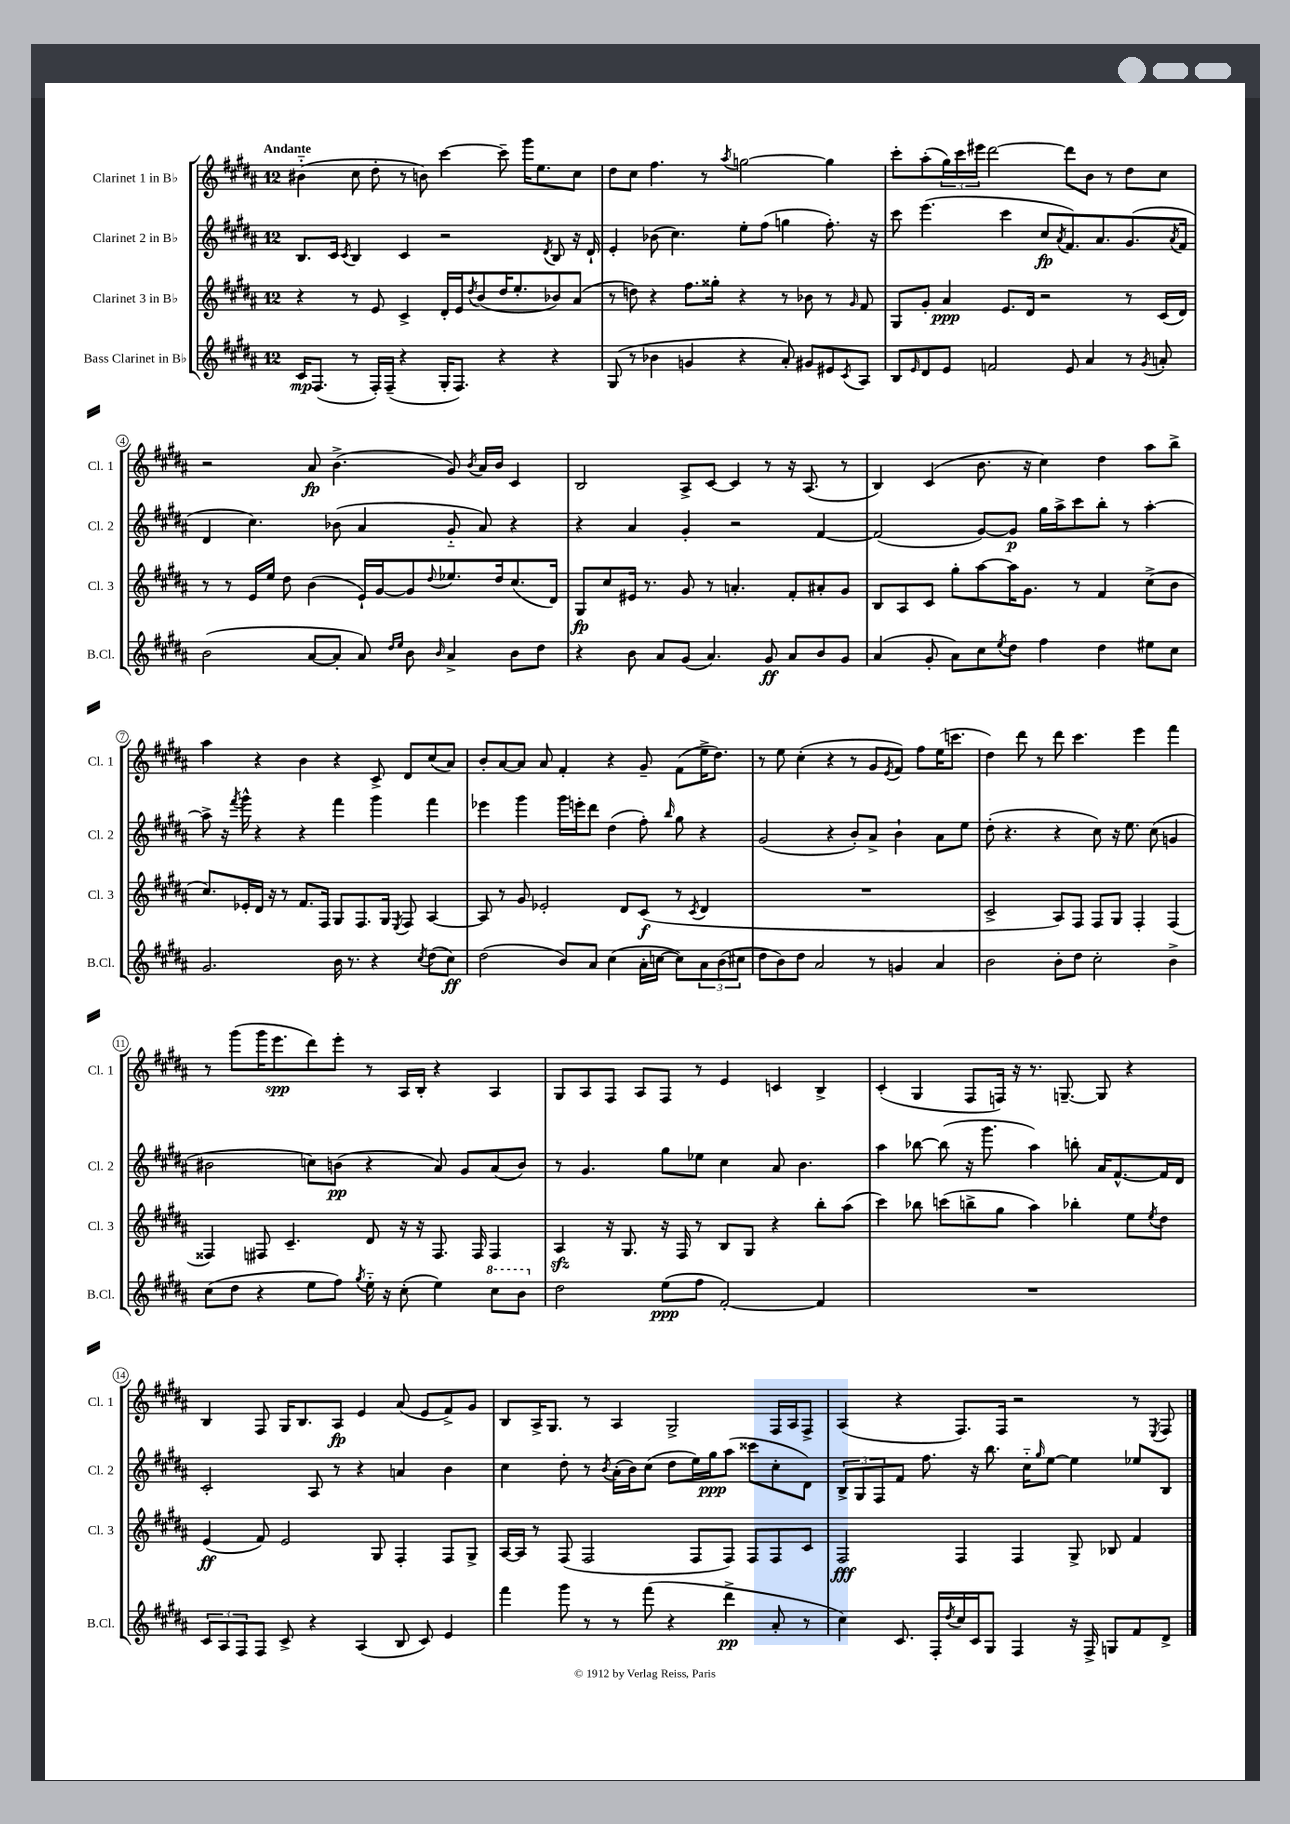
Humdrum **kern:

**kern	**kern	**kern	**kern
*staff4	*staff3	*staff2	*staff1
*clefG2	*clefG2	*clefG2	*clefG2
*k[f#c#g#d#a#]	*k[f#c#g#d#a#]	*k[f#c#g#d#a#]	*k[f#c#g#d#a#]
*M12/8	*M12/8	*M12/8	*M12/8
16c#/LK	4r	8.B/L	(4b#'~\
(8.F#/J	.	.	.
.	.	16c#/Jk	.
.	.	8qc#/	.
8r	8r	4B/	8cc#\
16F#'/LL)	8e/	.	8dd#'\
(16F#~/JJ	.	.	.
4r	4c#^/	4c#/	8r
.	.	.	8b\)
16G#'/LK	16d#'/LL	2r	[4ccc#\
8.F#/J)	16e/J	.	.
.	8qdd#/	.	.
.	(8b/	.	.
4r	16dd#/K	.	8ccc#~\]
.	8.ee'/	.	.
.	.	.	16ggg#\LK
.	.	.	8.ee\
.	.	8qd#/	.
4r	8b-/)	8B/	.
.	(8a#/J	16r	8cc#\J
.	.	16d#`/	.
=	=	=	=
(8G#/	8r	4e'/	8dd#\L
8r	8dd\)	.	8cc#\J
4b-\	4r	(8b-\	4.ff#\
.	.	4.cc#\)	.
4g/	8.ff#\L	.	.
.	.	.	8r
.	16gg##'\Jk	.	.
.	.	.	8qaa#/
4r	4r	8ee'\L	[2gg\
.	.	(8ff#\J	.
8a#'/)	8r	4gg\	.
8g#/L	8b-\	.	.
8e#/	8r	8.ff#'\)	4gg\]
8qc#/	16qqg#/	.	.
8A#/J	8f#/	.	.
.	.	16r	.
=	=	=	=
8B/L	8G#/L	8ccc#\	8ccc#'\L
16qqe/	.	.	.
8d#/	8g#'/J	(4.eee\	(8aa#'\
8e/J	4a#/	.	24gg#\L)
.	.	.	24ccc#\
.	.	.	24eee#\JJ
2f/	.	.	[2ddd#\
.	8.e/L	4ccc#\	.
.	16d#/Jk	.	.
.	2r	8cc#/L	.
.	.	8qa#/	.
8e/	.	8.f#/)	8ddd#\]L
4a#/	.	.	8b\J
.	.	8.a#/	.
.	.	.	8r
8r	8r	(8.g#/	8dd#\L
8qg#/	.	.	.
8a'/	(16c#/LL	.	8cc#\J
.	.	8qa#/	.
.	16d#/JJ)	16f#/Jk	.
=	=	=	=
(2b\	8r	4d#/	2r
.	8r	.	.
.	16e/LL	4.cc#\)	.
.	16ee/JJ	.	.
.	8dd#\	.	.
[8a#/L	(4b\	.	8a#/
8a#'/]J	.	(8b-\	(4.b^\
8a#/)	16e`/LL)	4a#/	.
.	[16g#/J	.	.
16qqdd#/LL	.	.	.
16qqee/JJ	.	.	.
8b\	8g#/]	.	.
16qqb/	8qqdd#/	.	.
4a#^/	8.ee-/	8g#'~/	8g#/)
.	.	.	8qb/
.	.	8a#/)	16a#/LL
.	16dd#/k	.	16b/JJ
8b\L	(8.cc#/	4r	4c#/
8dd#\J	.	.	.
.	16d#/Jk)	.	.
=	=	=	=
4r	8G#/L	4r	2B/
.	8cc#/	.	.
8b\	16e#/Jk	4a#/	.
.	8.r	.	.
8a#/L	.	.	.
(8g#/J	8g#/	4g#'/	8A#^/L
4.a#/)	8r	.	[8c#/J
.	4.a'/	2r	4c#/]
8g#/	.	.	8r
8a#/L	8f#'/L	.	16r
.	.	.	(8.A#/
8b/	8a#'/	[4f#/	.
8g#/J	8g#/J	.	8r
=	=	=	=
(4a#/	8B/L	(2f#/]	4B/)
.	8A#/	.	.
8g#'/	8c#/J	.	(4c#/
8a#\L)	8gg#'\L	.	.
8cc#\	[8aa#\	[8g#/L)	8.b\
8qee/	.	.	.
8dd#\J	16aa#\]K	8g#/]J	.
.	8.g#\J	.	16r
4ff#\	.	16gg#\LL	4cc#\)
.	.	16aa#^\J	.
.	8r	8ccc#\	.
4dd#\	4f#/	8bb'\J	4dd#\
.	.	8r	.
8ee#\L	(8cc#^\L	[4aa#'\	8aa#\L
8cc#\J	8b\J	.	8bb^\J
=	=	=	=
2.g#/	8.cc#/L)	8aa#^\]	4aa#\
.	.	16r	.
.	.	8qfff#/	.
.	16e-'/L	16ggg#^^\	.
.	16d#/JJ	4r	4r
.	16r	.	.
.	8r	.	.
.	8.f#/L	4r	4b\
.	16F#/Jk	.	.
16b\	8G#/L	4fff#\	4r
8.r	.	.	.
.	8.F#/	.	.
4r	.	4ggg#\	8c#^/
.	16G#/Jk	.	.
.	8qE/	.	.
.	8F#/	.	8d#/L
8qcc#/	.	.	.
(8dd#\L	[4A#/	4fff#\	(8cc#/
8cc#\J)	.	.	8a#/J)
=	=	=	=
(2dd#\	8A#/]	4eee-\	8b'/L
.	8r	.	[8a#/
.	8g#/	4ggg#\	8a#/]J
.	2e-'/	.	8a#/
8b/L)	.	16ggg#\LL	4f#'/
.	.	16eee'\J	.
8a#/J	.	8ddd#\J	.
(4cc#\	.	(4dd#\	4r
.	8d#/L	.	.
16a#'\LL	(8c#/J	8ff#'\)	8g#~/
[16cc\JJ	.	.	.
.	.	16qqbb/	.
8cc\]L)	8r	8gg#\	(8f#\L
.	8qc#/	.	.
12a#\	4d#/	4r	16ee^\K
.	.	.	8.dd#\J)
(12b\	.	.	.
12cc#\J	.	.	.
=	=	=	=
8dd#\L	1.r	(2g#/	8r
8b\)	.	.	8ee\
8dd#\J	.	.	(4cc#'\
2a#/	.	.	.
.	.	4r	4r
.	.	8b'/L)	8r
8r	.	8a#^/J	8g#/L
.	.	.	8qe/
4g/	.	4b`\	8f#/J)
.	.	.	8ff#\L
4a#/	.	8a#\L	(16ee\K
.	.	.	8.ccc\J
.	.	8ee\J	.
=	=	=	=
2b\	2c#^/	(8dd#'\	4dd#\)
.	.	4.r	.
.	.	.	8ddd#\
.	.	.	8r
8b'\L	8A#/L)	4r	8ddd#\
8dd#\J	8F#/J	.	4.ccc#\
2cc#'\	8F#/L	8cc#\)	.
.	8G#/J	16r	.
.	.	8.ee\	.
.	4F#'/	.	4eee\
.	.	(8cc#\	.
4b^\	(4F#/	4g/	4fff#\
=	=	=	=
(8cc#\L	4F##/)	2b#\	8r
8dd#\J	.	.	(8ggg#\L
4r	8F#/	.	16ggg#\K
.	.	.	8.eee\
.	4.c#~/	.	.
8ee\L	.	8cc\L)	8ddd#\)
8ff#\J)	.	(8b\J	8eee'\J
8qgg#/	.	.	.
16ee'~\	8d#/	4r	8r
16r	.	.	.
(8cc#'\	16r	.	16A#/LL
.	16r	.	16B'/JJ
4ee\)	8.F#/	8a#/)	4r
.	.	8g#/L	.
.	16F#/	.	.
8ccc#\L	4F#/	(8a#/	4A#/
8bb\J	.	8b/J)	.
=	=	=	=
2dd#\	4A#/	8r	8G#/L
.	.	4.g#/	8A#/
.	16r	.	8F#/J
.	8.G#/	.	.
.	.	.	8A#/L
(8ee\L	16r	8gg#\L	8F#/J
.	16F#/	.	.
8ff#\J	8r	8ee-\J	8r
[2f#'/)	8B/L	4cc#\	4e/
.	8G#/J	.	.
.	4r	8a#/	4c/
.	.	4.b\	.
4f#/]	8bb'\L	.	4B^/
.	(8aa#\J	.	.
=	=	=	=
1.r	4ccc#\)	4aa#\	(4c#'/
.	8bb-\	[8bb-\	4G#/
.	(8ccc\L	(8bb-\]	.
.	8bb^\	16r	8F#/L
.	.	8.ggg#\	.
.	8gg#\J	.	16F/Jk)
.	.	.	16r
.	4aa#\)	4aa#\)	8.r
.	.	.	[8.G~/
.	4bb-'\	8bb'\	.
.	.	16a#/LK	8G/]
.	.	[8.f#^^/	.
.	8ee\L	.	4r
.	8qee/	.	.
.	8dd#\J	16f#/]L	.
.	.	16d#/JJ	.
=	=	=	=
12c#/L	(4e/	2c#'/	4B/
12A#/	.	.	.
12F#/	.	.	.
8F#/J	8f#/)	.	8F#/
8c#^/	2e/	.	16G#/LK
.	.	.	8.B/
4r	.	8A#/	.
.	.	8r	8A#/J
(4A#/	.	4r	4e/
.	8G#/	.	.
8B/	4F#'/	4a/	(8a#/
8c#/)	.	.	8e/L
4e/	8F#/L	4b\	8f#^/)
.	8G#^/J	.	8g#/J
=	=	=	=
4fff#\	[16A#/LL	4cc#\	8B/L
.	16A#/]JJ	.	.
.	8r	.	16A#^/K
.	.	.	8.G#/J
8ggg#\	(8F#/	8dd#'\	.
8r	2F#/	8r	8r
.	.	8qb/	.
8r	.	(16a#'\LL	4A#/
.	.	16b\J)	.
(8fff#\	.	(8cc#\J	.
4r	.	8dd#\L	2G#^/
.	8F#/L	16ee\L)	.
.	.	16gg#\J	.
4ddd#^\	8F#/J)	(8aa#\J	.
.	8F#/L	8ccc##\L	.
8a#'/	8F#/	8cc#'\	16F#/LL
.	.	.	16A#/J
8r	8c#/J	8d#\J)	8F#^/J
=	=	=	=
4cc#\)	2F#/	12B^/L	(4A#/
.	.	12G#/	.
.	.	12F#/	.
8.c#/	.	8f#/J	4r
.	.	8.ff#\	.
16F#'/LL	.	.	.
8qdd#/	.	.	.
16cc#/	4F#/	.	8.F#/L)
16c#/J	.	16r	.
8G#/J	.	8.bb\	.
.	.	.	16F#/Jk
4F#/	4F#/	.	2r
.	.	16cc#'~\LK	.
.	.	16qqgg#/	.
.	.	[8ee\J	.
16r	8G#^/	4ee\]	.
16F#^/	.	.	.
8G/L	8B-/	.	.
8f#/	4f#/	8ee-/L	8r
.	.	.	8qE/
8d#^/J	.	8B/J	8F#/
==	==	==	==
*-	*-	*-	*-
